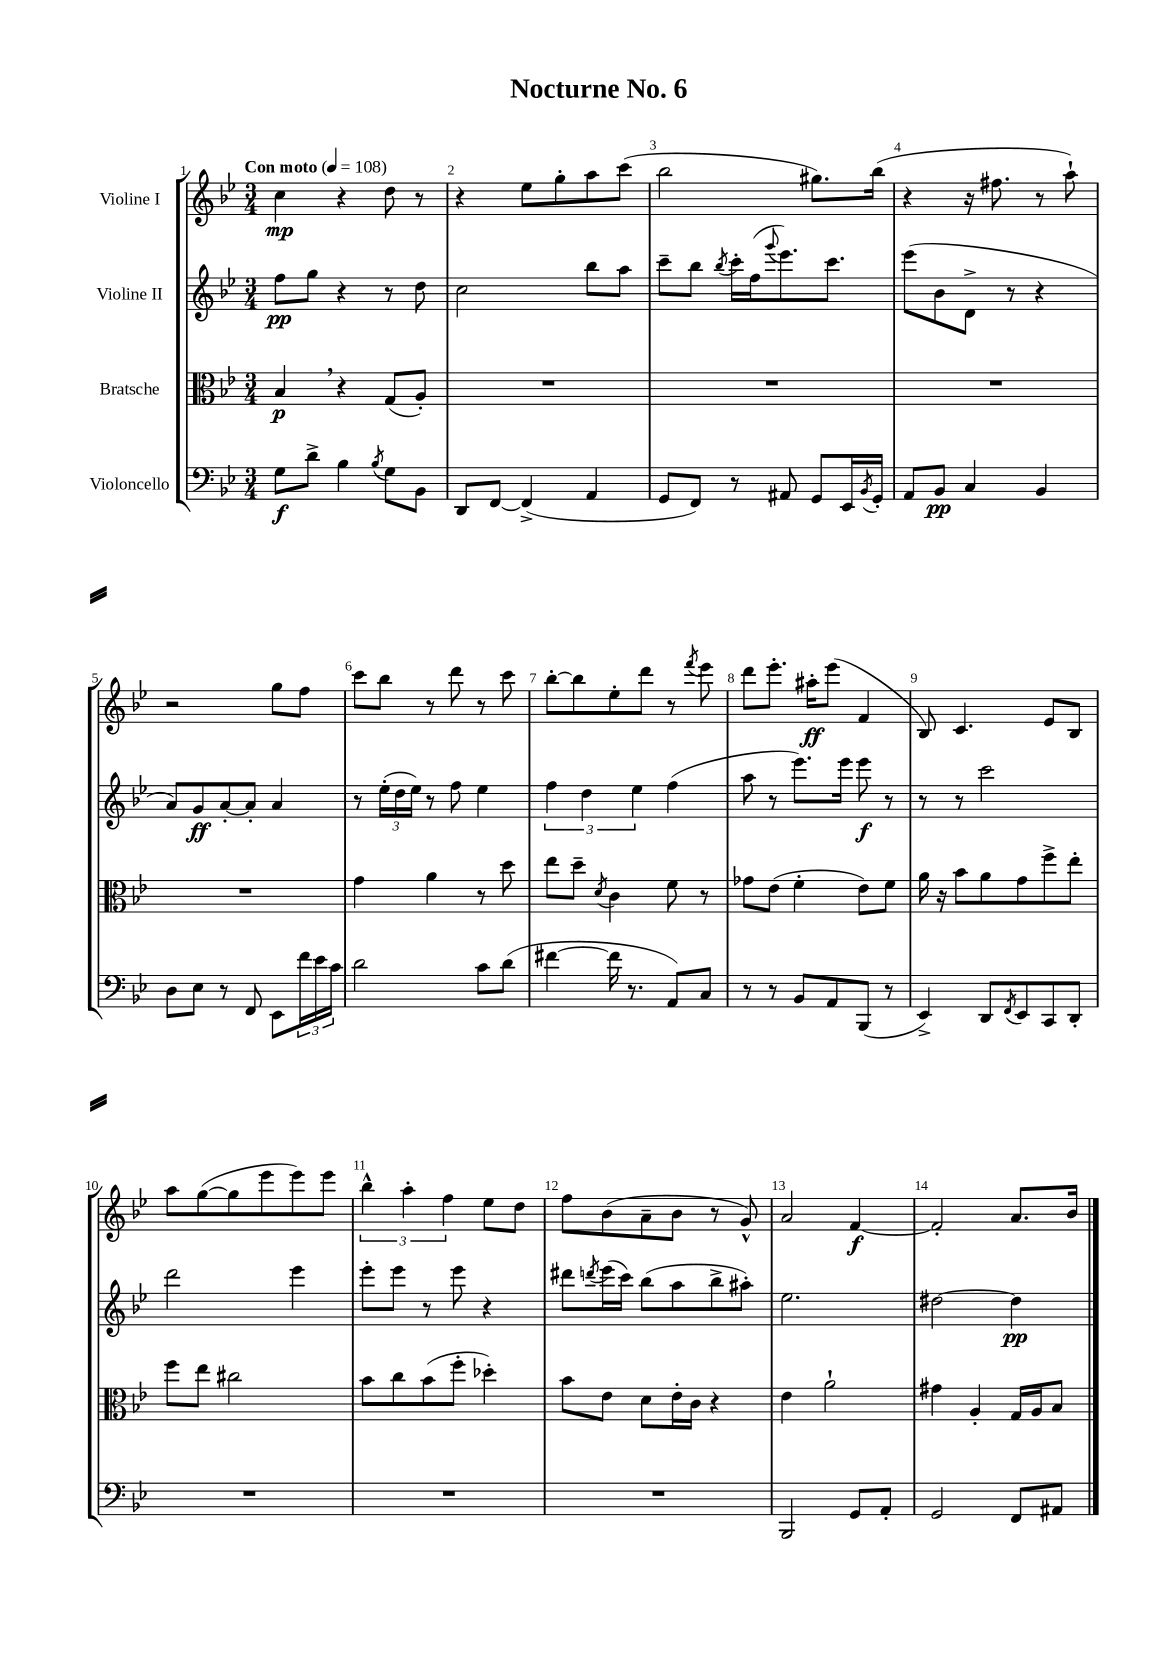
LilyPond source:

\header { title = "Nocturne No. 6" }
<<
\new StaffGroup <<
\new Staff = "s0" \with { instrumentName = "Violine I" } {
    \clef treble \key bes \major \numericTimeSignature \time 3/4 \tempo "Con moto" 4 = 108
    c''4\mp r4 d''8 r8 |
    r4 ees''8 g''8-. a''8 c'''8( |
    bes''2 gis''8.) bes''16( |
    r4 r16 fis''8. r8 a''8-!) |
    r2 g''8 f''8 |
    c'''8 bes''8 r8 d'''8 r8 c'''8 |
    bes''8~-. bes''8 ees''8-. d'''8 r8 \acciaccatura { f'''8 } ees'''8 |
    d'''8 ees'''8.-. ais''16-.\ff ees'''8( f'4 |
    bes8) c'4. ees'8 bes8 |
    a''8 g''8~( g''8 ees'''8 ees'''8) ees'''8 |
    \tuplet 3/2 { bes''4-^ a''4-. f''4 } ees''8 d''8 |
    f''8 bes'8( a'8-- bes'8 r8 g'8-^) |
    a'2 f'4~\f |
    f'2-. a'8. bes'16 \bar "|." |
}
\new Staff = "s1" \with { instrumentName = "Violine II" } {
    \clef treble \key bes \major \numericTimeSignature \time 3/4
    f''8\pp g''8 r4 r8 d''8 |
    c''2 bes''8 a''8 |
    c'''8-- bes''8 \acciaccatura { bes''8 } c'''16-. f''16( \appoggiatura { g'''8 } ees'''8.) c'''8. |
    ees'''8( bes'8 d'8-> r8 r4 |
    a'8) g'8\ff a'8~-. a'8-. a'4 |
    r8 \tuplet 3/2 { ees''16-.( d''16 ees''16) } r8 f''8 ees''4 |
    \tuplet 3/2 { f''4 d''4 ees''4 } f''4( |
    a''8 r8 ees'''8.) ees'''16 ees'''8\f r8 |
    r8 r8 c'''2 |
    d'''2 ees'''4 |
    ees'''8-. ees'''8 r8 ees'''8 r4 |
    dis'''8 \acciaccatura { d'''8 } ees'''16( c'''16) bes''8( a''8 bes''8-> ais''8-.) |
    ees''2. |
    dis''2~ dis''4\pp \bar "|." |
}
\new Staff = "s2" \with { instrumentName = "Bratsche" } {
    \clef alto \key bes \major \numericTimeSignature \time 3/4
    bes4\p \breathe r4 g8( a8-.) |
    R2. |
    R2. |
    R2. |
    R2. |
    g'4 a'4 r8 d''8 |
    ees''8 d''8-- \acciaccatura { d'8 } c'4 f'8 r8 |
    ges'8 ees'8( f'4-. ees'8) f'8 |
    a'16 r16 bes'8 a'8 g'8 f''8-> ees''8-. |
    f''8 ees''8 cis''2 |
    bes'8 c''8 bes'8( f''8-. des''4-.) |
    bes'8 ees'8 d'8 ees'16-. c'16 r4 |
    ees'4 a'2-! |
    gis'4 a4-. g16 a16 bes8 \bar "|." |
}
\new Staff = "s3" \with { instrumentName = "Violoncello" } {
    \clef bass \key bes \major \numericTimeSignature \time 3/4
    g8\f d'8-> bes4 \acciaccatura { bes8 } g8 bes,8 |
    d,8 f,8~ f,4->( a,4 |
    g,8 f,8) r8 ais,8 g,8 ees,16 \acciaccatura { bes,8 } g,16-. |
    a,8 bes,8\pp c4 bes,4 |
    d8 ees8 r8 f,8 ees,8 \tuplet 3/2 { f'16 ees'16 c'16 } |
    d'2 c'8 d'8( |
    fis'4~ fis'16 r8. a,8) c8 |
    r8 r8 bes,8 a,8 bes,,8( r8 |
    ees,4->) d,8 \acciaccatura { f,8 } ees,8 c,8 d,8-. |
    R2. |
    R2. |
    R2. |
    bes,,2 g,8 a,8-. |
    g,2 f,8 ais,8 \bar "|." |
}
>>
>>
\layout { \context { \Score \override BarNumber.break-visibility = ##(#f #t #t) barNumberVisibility = #all-bar-numbers-visible } }
